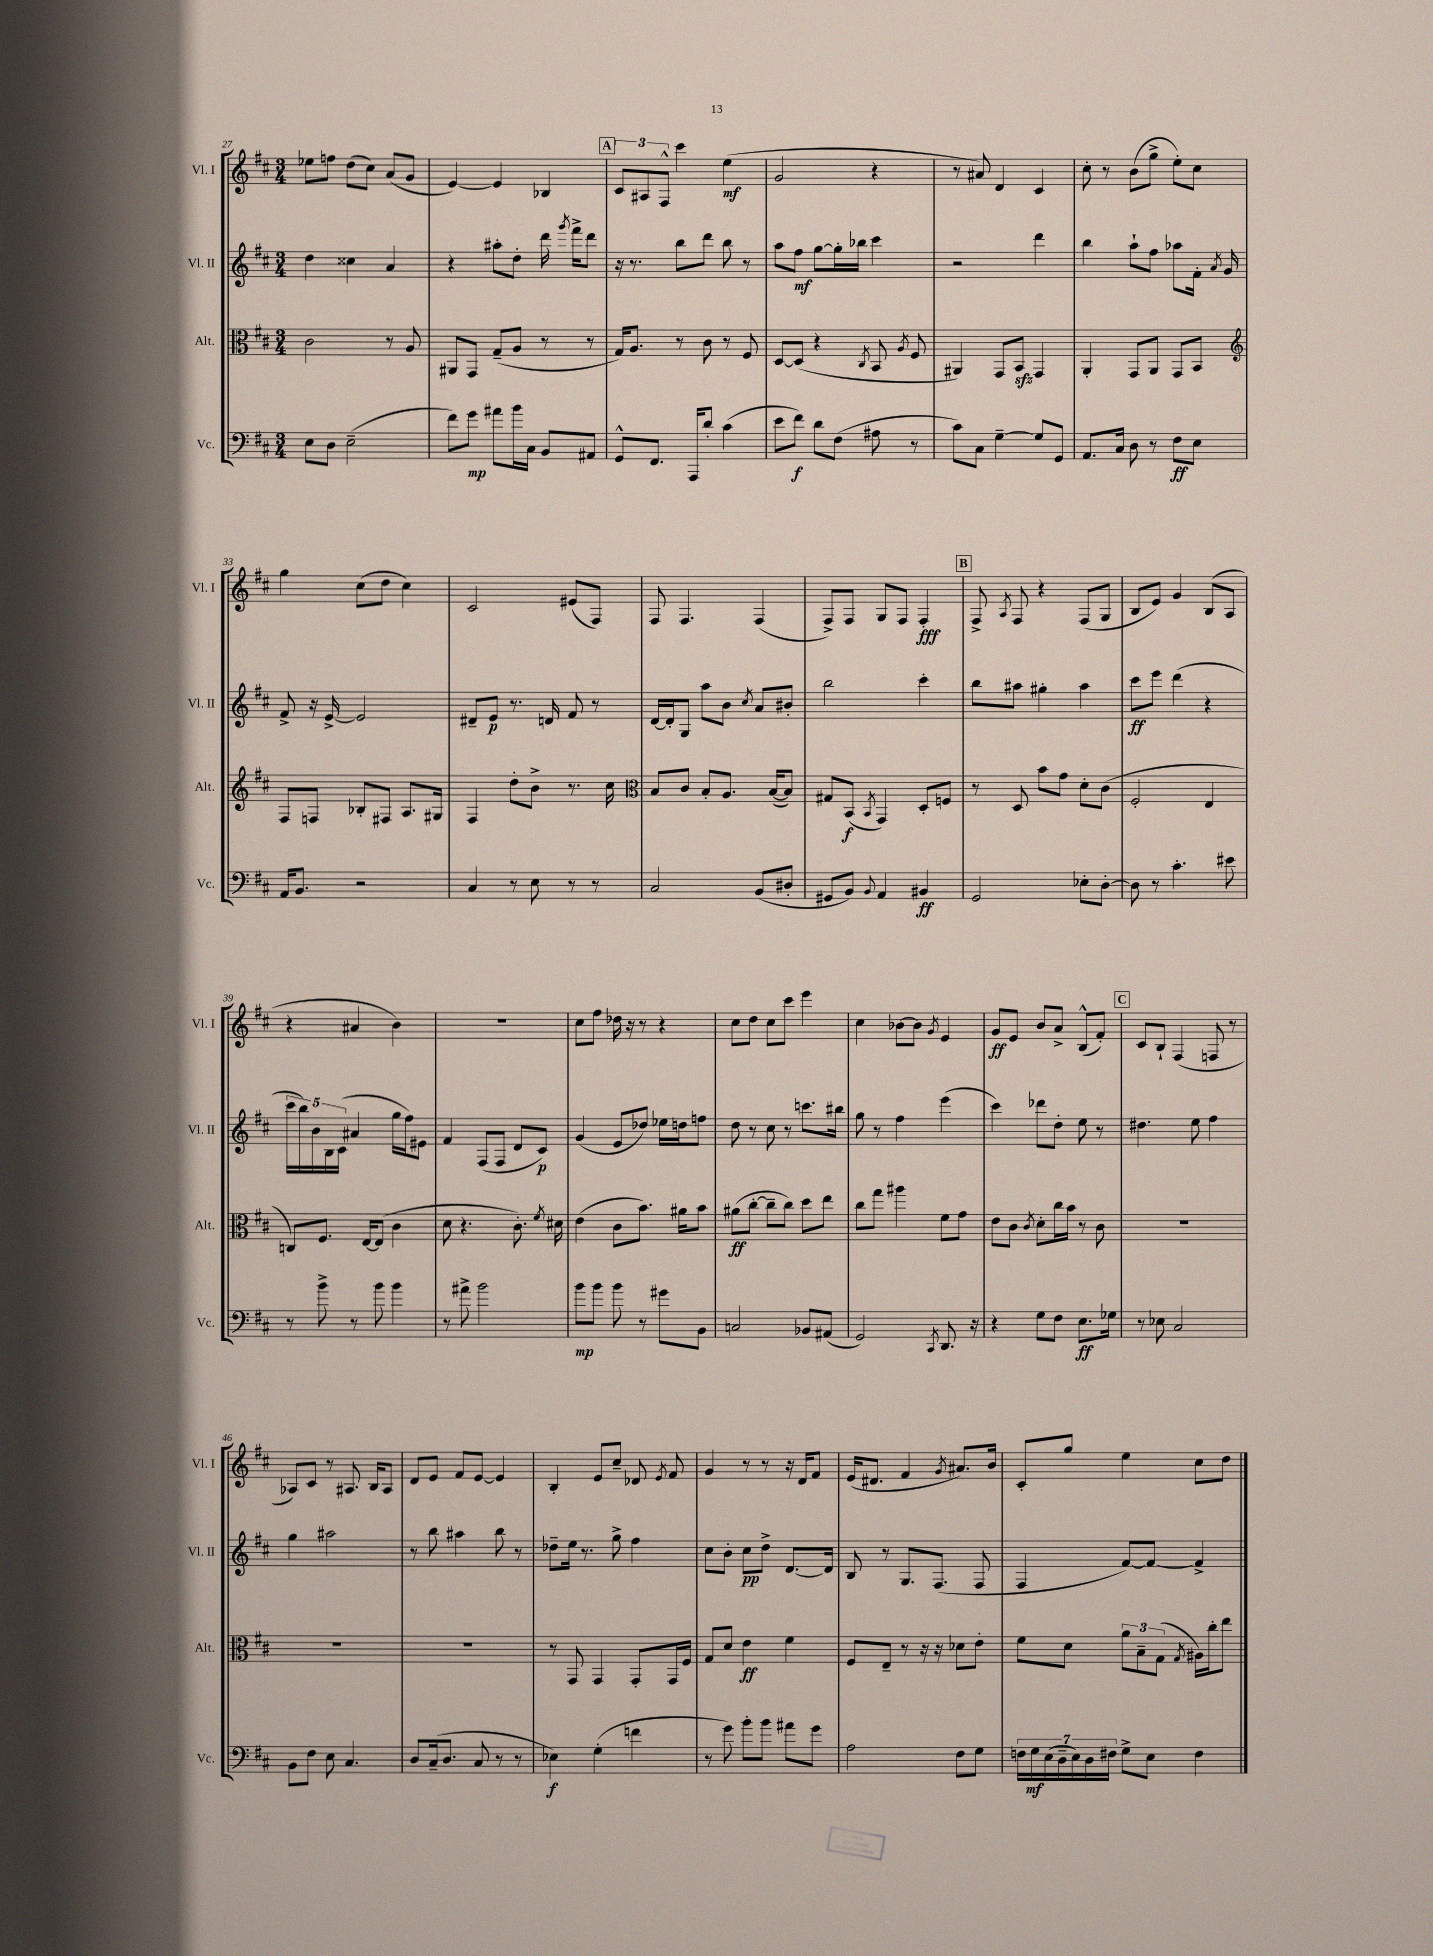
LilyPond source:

<<
\new StaffGroup <<
\new Staff = "s0" \with { instrumentName = "Vl. I" shortInstrumentName = "Vl. I" } {
    \clef treble \key d \major \numericTimeSignature \time 3/4
    \autoBeamOff ees''8[ f''8] d''8[( cis''8]) a'8[( g'8] |
    e'4~) e'4 bes4 |
    \mark \markup { \box "A" } \tuplet 3/2 { cis'8[ ais8 fis8]-^ } cis'''4 e''4\mf( |
    g'2 r4 |
    r8 ais'8) d'4 cis'4 |
    cis''8-. r8 b'8[( g''8]-> e''8[-.) cis''8] |
    g''4 cis''8[( d''8] cis''4) |
    cis'2 eis'8[( fis8]) |
    fis8 fis4. fis4( |
    fis8[->) fis8] g8[ fis8] fis4-.\fff |
    \mark \markup { \box "B" } fis8-> \acciaccatura { a8 } fis8 r4 fis8[( g8] |
    b8[ e'8]) g'4 b8[( a8] |
    r4 ais'4 b'4) |
    R2. |
    cis''8[ fis''8] des''16 r16 r8 r4 |
    cis''8[ d''8] cis''8[ cis'''8] e'''4 |
    cis''4 bes'8[~ bes'8] \acciaccatura { g'8 } e'4 |
    g'8[\ff e'8] b'8[ a'8]-> b8[-^( fis'8]-.) |
    \mark \markup { \box "C" } cis'8[ b8]-! fis4( f8 r8 |
    aes8[) cis'8] r8 ais8. b16[ ais8] |
    d'8[ e'8] fis'8[ e'8]~ e'4 |
    b4-. e'8[ cis''8]-- des'8 \acciaccatura { e'8 } fis'8 |
    g'4 r8 r8 r16 d'16[ fis'8] |
    e'16[( dis'8.] fis'4 \acciaccatura { g'8 } ais'8.[) b'16] |
    cis'8[-. g''8] e''4 cis''8[ d''8] \bar "|." |
}
\new Staff = "s1" \with { instrumentName = "Vl. II" shortInstrumentName = "Vl. II" } {
    \clef treble \key d \major \numericTimeSignature \time 3/4
    \autoBeamOff d''4 cisis''4 a'4 |
    r4 ais''8[-. d''8]-. d'''16 \acciaccatura { g'''8 } fis'''16[-> d'''8] |
    \mark \markup { \box "A" } r16 r8. b''8[ d'''8] b''8 r8 |
    a''8[ fis''8]\mf g''8[~ g''16-. bes''16] cis'''4 |
    r2 d'''4 |
    b''4 a''8[-! fis''8] aes''8[ fis'16]-. \acciaccatura { a'8 } g'16 |
    fis'8-> r16 e'16~-> e'2 |
    dis'8[-- e'8]\p r8. d'16 fis'8 r8 |
    d'16[~ d'16-. g8] a''8[ b'8] \acciaccatura { cis''8 } a'8[ bis'8]-. |
    b''2 cis'''4-. |
    \mark \markup { \box "B" } b''8[ ais''8] gis''4-. ais''4 |
    cis'''8[\ff e'''8] d'''4( r4 |
    \tuplet 5/4 { cis'''16[ b''16) b'16 b16 cis'16]( } ais'4 g''16[ fis''16) eis'8] |
    fis'4 fis8[( fis8] d'8[ cis'8]\p) |
    g'4( e'8[ des''8]) ees''16[ d''16 f''8] |
    d''8 r8 cis''8 r8 c'''8.[ bis''16] |
    g''8 r8 fis''4 e'''4( |
    cis'''4) des'''8[ d''8]-. e''8 r8 |
    \mark \markup { \box "C" } dis''4. e''8 fis''4 |
    g''4 ais''2 |
    r8 b''8 ais''4 b''8 r8 |
    des''8[-- e''16] r8. g''8-> fis''4 |
    cis''8[ b'8]-. cis''8[\pp d''8]-> d'8.[~ d'16] |
    b8 r8 g8.[ fis8.]( fis8 |
    fis4 fis'8[~) fis'8]~ fis'4-> \bar "|." |
}
\new Staff = "s2" \with { instrumentName = "Alt." shortInstrumentName = "Alt." } {
    \clef alto \key d \major \numericTimeSignature \time 3/4
    \autoBeamOff cis'2 r8 a8 |
    ais,8[ g,8] g8[--( a8] r8 r8 |
    \mark \markup { \box "A" } g16[) a8.] r8 cis'8 r8 fis8 |
    d8[~ d8]( r4 \acciaccatura { cis8 } b,8 \acciaccatura { a8 } fis8 |
    ais,4) g,8[ b,8]\sfz g,4 |
    a,4-. g,8[ a,8] g,8[ b,8] |
    \clef treble fis8[ f8] bes8[-. fis8] a8.[ gis16] |
    fis4 d''8[-. b'8]-> r8. cis''16 |
    \clef alto b8[ cis'8] b8[-. a8.] b16[~( b8]) |
    gis8[ b,8]\f( \acciaccatura { b,8 } g,4) d8[-. f8] |
    \mark \markup { \box "B" } r8 d8 b'8[ g'8] d'8[-. cis'8]( |
    fis2-. e4 |
    c8[) fis8.] e16[~ e8]( cis'4 |
    d'8 r4. cis'8.-.) \acciaccatura { fis'8 } dis'16 |
    e'4( cis'8[ b'8.]) ais'16[ b'8] |
    ais'8[\ff( cis''8]~-. cis''8[-- cis''8]) d''8[ e''8] |
    cis''8[ g''8] ais''4 fis'8[ g'8] |
    e'8[ cis'8] \acciaccatura { cis'8 } d'8[-. cis''16 b'16] r8 cis'8 |
    \mark \markup { \box "C" } R2. |
    R2. |
    R2. |
    r8 g,8 g,4 g,8[-. g,16 fis16] |
    g8[ d'8] e'4\ff fis'4 |
    fis8[ e8]-- r8 r16 r16 des'8[ e'8]-. |
    fis'8[ d'8] \tuplet 3/2 { a'8[ b8-- g8]( } \acciaccatura { g8 } ais16[) cis''16-. e''8] \bar "|." |
}
\new Staff = "s3" \with { instrumentName = "Vc." shortInstrumentName = "Vc." } {
    \clef bass \key d \major \numericTimeSignature \time 3/4
    \autoBeamOff e8[ d8] e2--( |
    fis'8[) g'8]\mp ais'8[ b'16 cis16] b,8[ ais,8] |
    \mark \markup { \box "A" } g,8[-^ fis,8.] a,,16[ d'8]-. cis'4( |
    e'8[ fis'8]\f) d'8[ fis8]( ais8 r8 |
    cis'8[) cis8] g4~-- g8[ g,8] |
    a,8.[ cis16] d8 r8 fis8[\ff e8] |
    a,16[ b,8.] r2 |
    cis4 r8 e8 r8 r8 |
    cis2 b,8[( dis8]-. |
    gis,8[ b,8]) \appoggiatura { b,8 } a,4 bis,4\ff |
    \mark \markup { \box "B" } g,2 ees8[-. d8]~-. |
    d8 r8 cis'4.-. eis'8 |
    r8 b'8-> r8 b'8 b'4 |
    r8 ais'8-> b'2 |
    b'8[\mp b'8] b'8 r8 gis'8[ b,8] |
    c2 bes,8[ ais,8]( |
    g,2) \acciaccatura { cis,8 } d,8. r16 |
    r4 g8[ fis8] e8.[\ff ges16] |
    \mark \markup { \box "C" } r8 ees8 cis2 |
    b,8[ fis8] e8 cis4. |
    d8[ cis16--( d8.] cis8 r8 r8 |
    ees4\f) g4-.( f'4 |
    r8 g'8) b'8[-. b'8] ais'8[ g'8] |
    a2 fis8[ g8] |
    \tuplet 7/4 { f16[ g16\mf e16( d16-- e16) d16 fis16] } g8[-> e8] fis4 \bar "|." |
}
>>
>>
\layout { \context { \Score currentBarNumber = #27 } }
